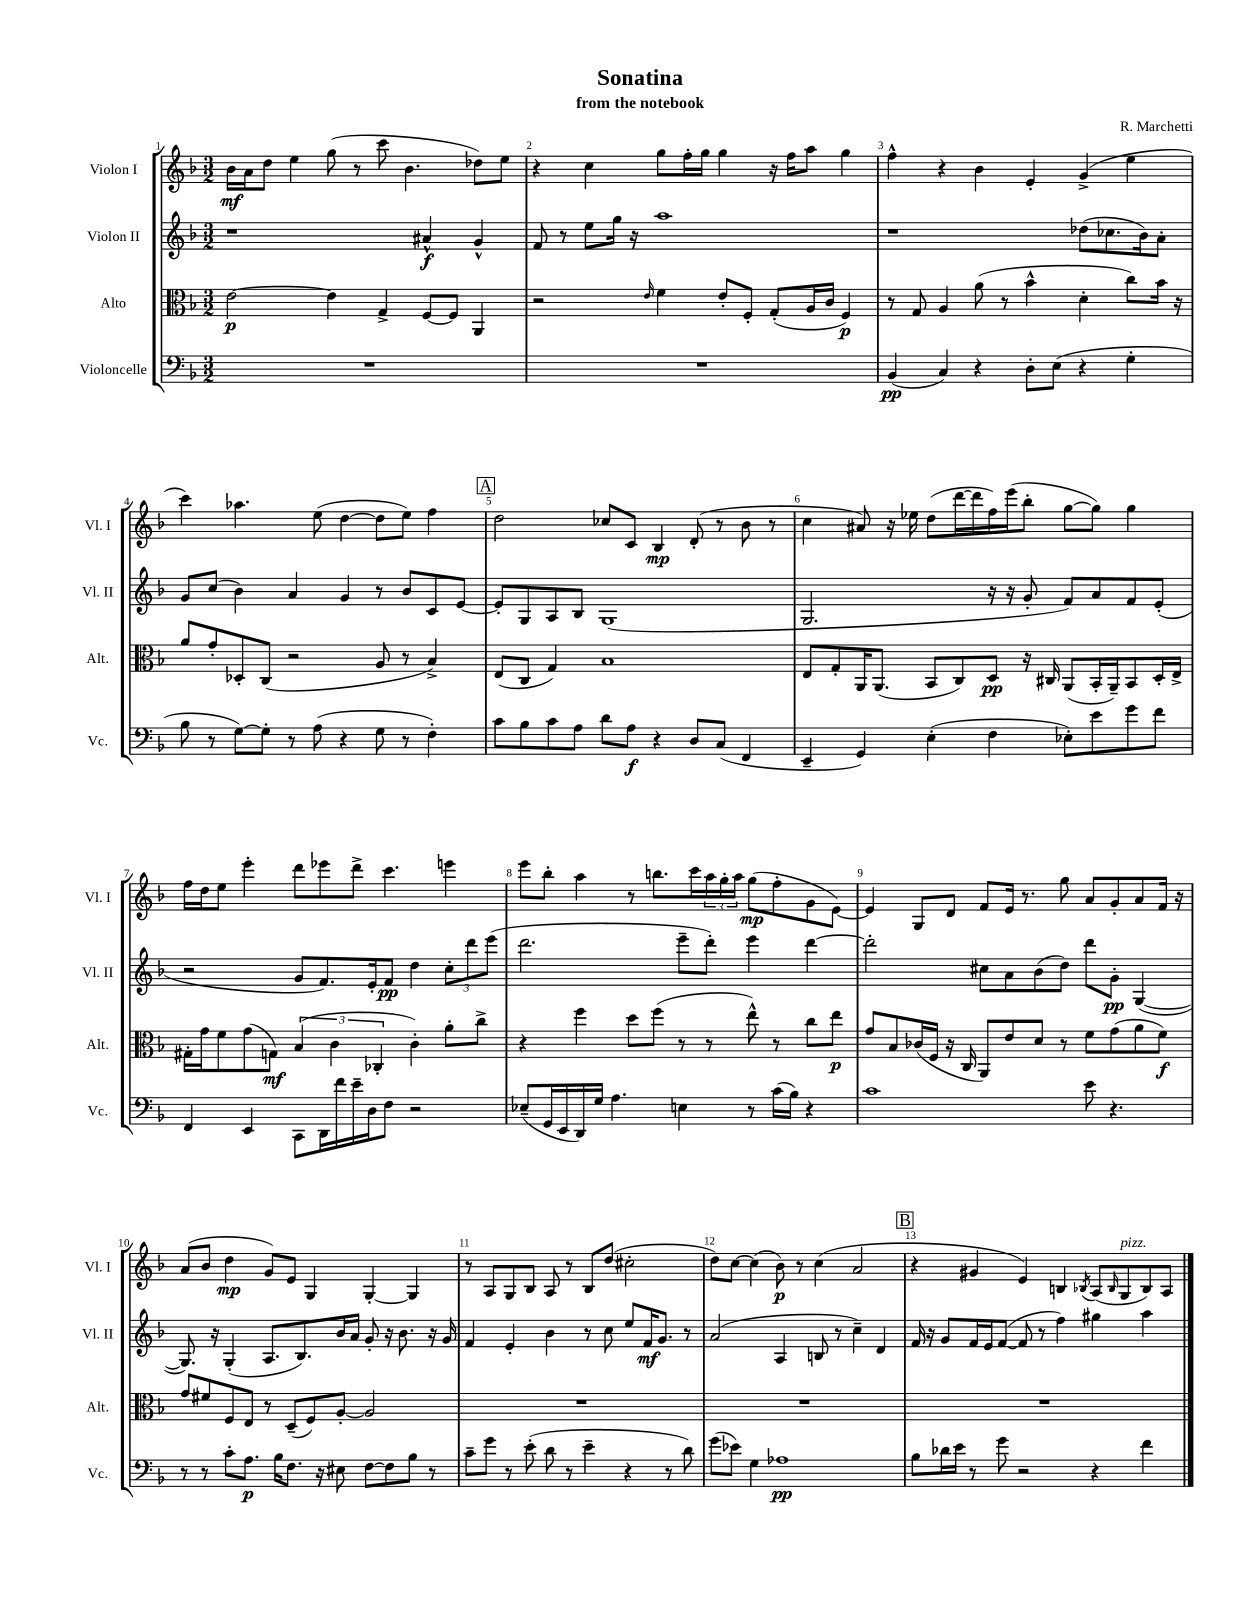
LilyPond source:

\header { title = "Sonatina" composer = "R. Marchetti" subtitle = "from the notebook" }
<<
\new StaffGroup <<
\new Staff = "s0" \with { instrumentName = "Violon I" shortInstrumentName = "Vl. I" } {
    \clef treble \key f \major \numericTimeSignature \time 3/2
    bes'16\mf a'16 d''8 e''4 g''8( r8 c'''8 bes'4. des''8) e''8 |
    r4 c''4 g''8 f''16-. g''16 g''4 r16 f''16 a''8 g''4 |
    f''4-^ r4 bes'4 e'4-. g'4->( e''4 |
    c'''4) aes''4. e''8( d''4~ d''8 e''8) f''4 |
    \mark \markup { \box "A" } d''2 ces''8 c'8 bes4\mp d'8-.( r8 bes'8 r8 |
    c''4 ais'8) r16 ees''16 d''8( d'''16~ d'''16 f''16) e'''16( bes''8-. g''8~ g''8) g''4 |
    f''16 d''16 e''8 e'''4-. d'''8 ees'''8 d'''8-> c'''4. e'''4 |
    e'''8 bes''8-. a''4 r8 b''8. c'''16 \tuplet 3/2 { a''16 g''16-. a''16 } g''8\mp( f''8-. g'8 e'8~) |
    e'4 g8 d'8 f'8 e'16 r8. g''8 a'8 g'8-. a'8 f'16 r16 |
    a'8( bes'8 d''4\mp g'8) e'8 g4 g4~-. g4 |
    r8 a8 g8 bes8 a8 r8 bes8 d''8( cis''2-. |
    d''8) c''8~ c''4( bes'8\p) r8 c''4( a'2 |
    \mark \markup { \box "B" } r4 gis'4 e'4) b4 \acciaccatura { bes8 } a8( \grace { bes16 } g8^\markup { \italic "pizz." } bes8) a8 \bar "|." |
}
\new Staff = "s1" \with { instrumentName = "Violon II" shortInstrumentName = "Vl. II" } {
    \clef treble \key f \major \numericTimeSignature \time 3/2
    r1 ais'4-^\f g'4-^ |
    f'8 r8 e''8 g''16 r16 a''1 |
    r1 des''8( ces''8. bes'16) a'8-. |
    g'8 c''8( bes'4) a'4 g'4 r8 bes'8 c'8 e'8~ |
    \mark \markup { \box "A" } e'8-. g8 a8 bes8 g1( |
    g2. r16 r16 g'8-. f'8) a'8 f'8 e'8-.( |
    r2 g'8 f'8.) e'16-. f'8\pp d''4 \tuplet 3/2 { c''8-. d'''8 e'''8( } |
    d'''2. e'''8-- d'''8-.) e'''4 d'''4~ |
    d'''2-. cis''8 a'8 bes'8( d''8) d'''8 g'8-.\pp g4~( |
    g8.) r16 g4-.( a8. bes8.) bes'16 a'16 g'8-. r16 bes'8. r16 g'16 |
    f'4 e'4-. bes'4 r8 c''8 e''8 f'16\mf g'8. r8 |
    a'2( a4 b8 r8 c''4--) d'4 |
    \mark \markup { \box "B" } f'16 r16 g'8 f'16 e'16 f'8~( f'8 r8 f''4) gis''4 a''4 \bar "|." |
}
\new Staff = "s2" \with { instrumentName = "Alto" shortInstrumentName = "Alt." } {
    \clef alto \key f \major \numericTimeSignature \time 3/2
    e'2~\p e'4 g4-> f8~ f8 a,4 |
    r2 \grace { e'16 } f'4 e'8-. f8-. g8-.( a16 c'16 f4\p) |
    r8 g8 a4 a'8( r8 bes'4-^ d'4-. c''8) bes'16 r16 |
    a'8 g'8-. des8-. c8( r2 a8 r8 bes4->) |
    \mark \markup { \box "A" } e8( c8 g4) bes1 |
    e8 g8-. a,16 a,8.( bes,8 c8) d8\pp r16 cis16 a,8( bes,16-. a,16--) bes,8 d16-. e16-> |
    gis16-. g'16 f'8 g'8( g8\mf) \tuplet 3/2 { bes4( c'4 ces4-. } c'4-.) a'8-. c''8-> |
    r4 f''4 d''8 f''8( r8 r8 e''8-^) r8 c''8 e''8\p |
    g'8 bes8 ces'16( f16 r16 c16 a,8) e'8 d'8 r8 f'8 g'8( a'8 f'8\f) |
    g'8 fis'8 f8 e8 r8 d8--( f8) a8~-. a2 |
    R1. |
    R1. |
    \mark \markup { \box "B" } R1. \bar "|." |
}
\new Staff = "s3" \with { instrumentName = "Violoncelle" shortInstrumentName = "Vc." } {
    \clef bass \key f \major \numericTimeSignature \time 3/2
    R1. |
    R1. |
    bes,4\pp( c4) r4 d8-. e8( r4 g4-. |
    bes8 r8 g8~) g8-. r8 a8( r4 g8 r8 f4-.) |
    \mark \markup { \box "A" } c'8 bes8 c'8 a8 d'8 a8\f r4 d8 c8( f,4 |
    e,4-- g,4) e4-.( f4 ees8-.) e'8 g'8 f'8 |
    f,4 e,4 c,8 d,16 f'16 e'16-- d16 f8 r2 |
    ees8--( g,16 e,16 d,16) g16 a4. e4 r8 c'16( bes16) r4 |
    c'1 e'8 r4. |
    r8 r8 c'8-. a8.\p bes16 f8. r16 eis8 f8~ f8 bes8 r8 |
    c'8-- g'8 r8 e'8-.( d'8 r8 e'4-- r4 r8 d'8) |
    g'8( ees'8) g4 aes1\pp |
    \mark \markup { \box "B" } bes8 des'16 e'16 r8 g'8 r2 r4 f'4 \bar "|." |
}
>>
>>
\layout { \context { \Score \override BarNumber.break-visibility = ##(#f #t #t) barNumberVisibility = #all-bar-numbers-visible } }
